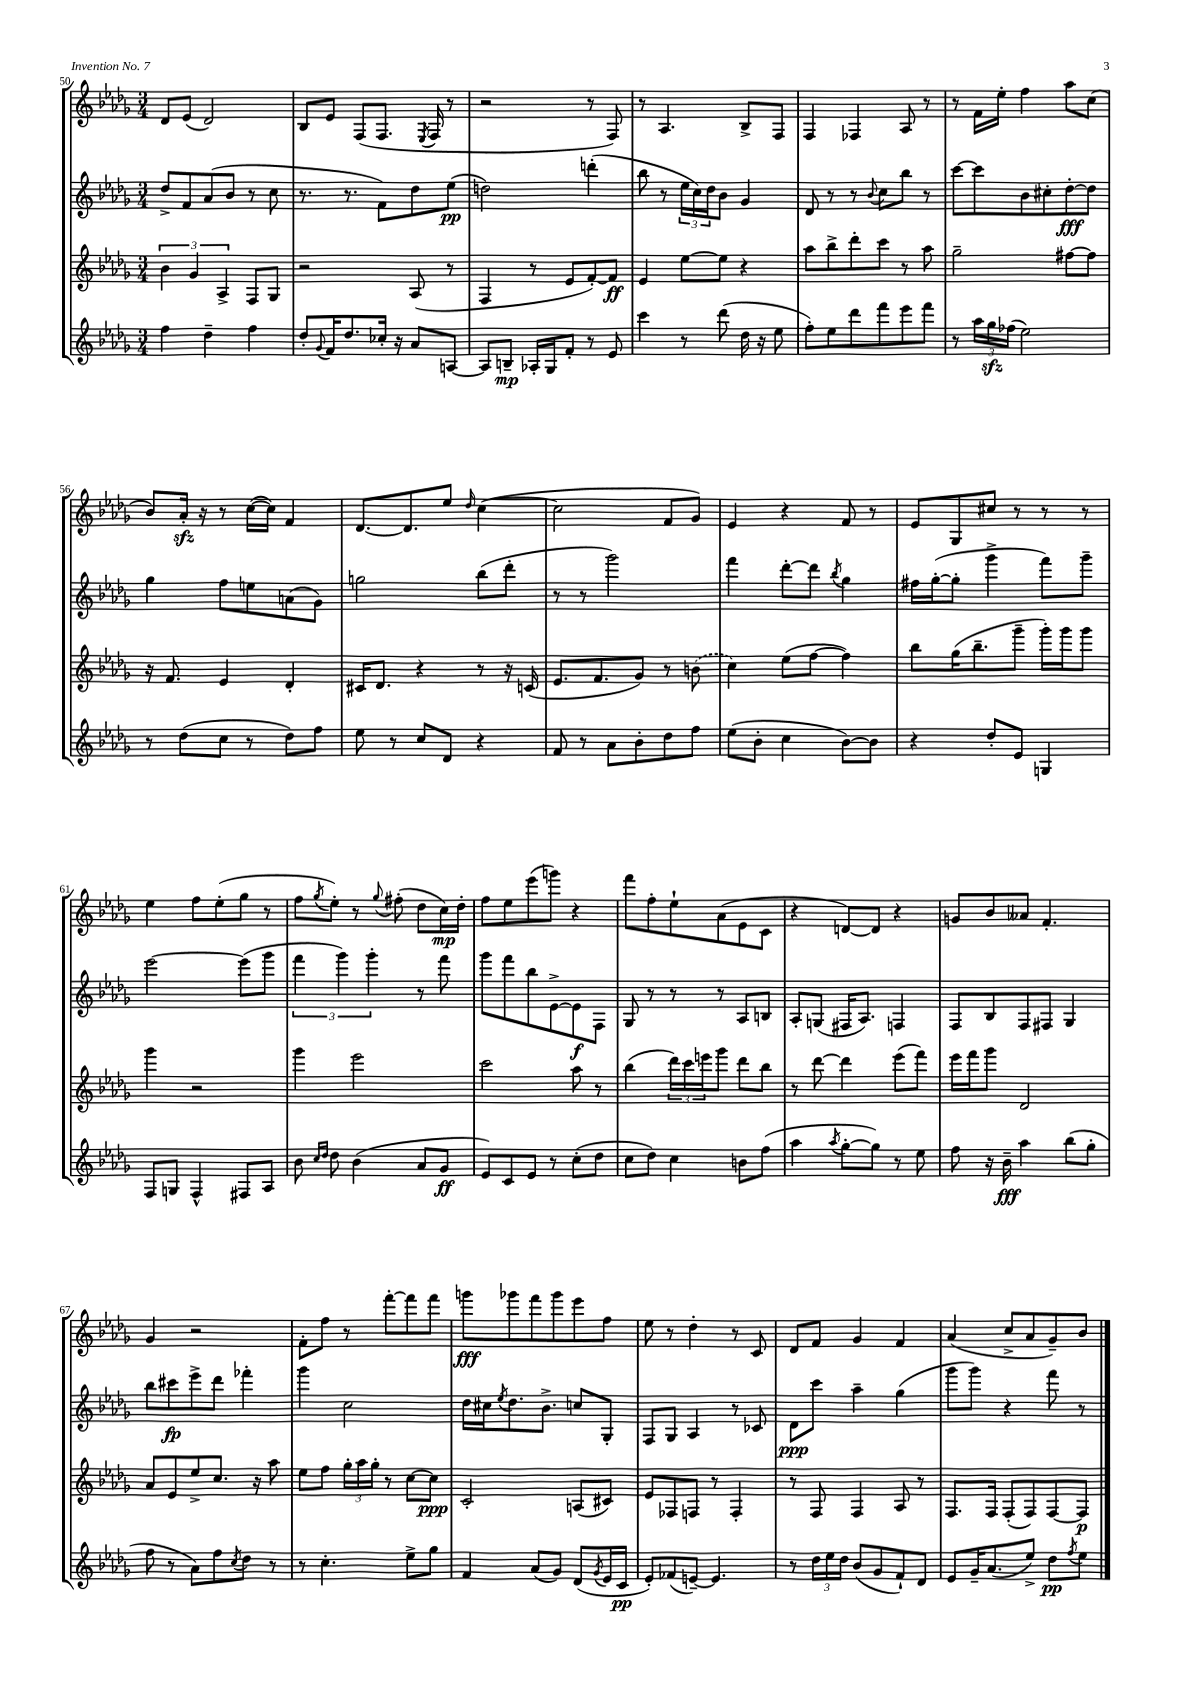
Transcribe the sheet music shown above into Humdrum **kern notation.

**kern	**kern	**kern	**kern
*staff4	*staff3	*staff2	*staff1
*clefG2	*clefG2	*clefG2	*clefG2
*k[b-e-a-d-g-]	*k[b-e-a-d-g-]	*k[b-e-a-d-g-]	*k[b-e-a-d-g-]
*M3/4	*M3/4	*M3/4	*M3/4
4ff	6b-	8dd-^	8d-
.	.	8f	(8e-
.	6g-	.	.
4dd-~	.	(8a-	2d-)
.	6A-^	.	.
.	.	8b-	.
4ff	8F	8r	.
.	8G-	8cc	.
=	=	=	=
8dd-'	2r	8.r	8B-
8qqg-	.	.	.
16f	.	.	8e-
8.dd-	.	8.r	.
.	.	.	(8F
16cc-'	.	8f)	8.F
16r	.	.	.
8a-	(8A-	8dd-	.
.	.	.	8qE-
.	.	.	16F
[8A	8r	(8ee-	8r
=	=	=	=
8A]	4F	2dd)	2r
8B~	.	.	.
16A-'	8r	.	.
16G-	.	.	.
8f'	8e-	.	.
8r	[8f')	(4ddd'	8r
8e-	8f]	.	8F)
=	=	=	=
4ccc	4e-	8bb-	8r
.	.	8r	4.A-
8r	[8ee-	24ee-	.
.	.	24cc)	.
.	.	24dd-	.
(8ddd-	8ee-]	8b-	.
16dd-	4r	4g-	8B-^
16r	.	.	.
8ee-	.	.	8F
=	=	=	=
8ff')	8aa-	8d-	4F
8ee-	8bb-^	8r	.
8ddd-	8ddd-'	8r	4F-
.	.	8qqb-	.
8fff	8ccc	8cc	.
8eee-	8r	8bb-	8A-
8fff	8aa-	8r	8r
=	=	=	=
8r	2gg-~	[8ccc	8r
24aa-	.	8ccc]	16f
24gg-	.	.	.
.	.	.	16ee-'
(24ff-	.	.	.
2ee-)	.	8b-	4ff
.	.	8cc#'	.
.	[8ff#	[8dd-'	8aa-
.	8ff#]	8dd-]	(8cc
=	=	=	=
8r	16r	4gg-	8b-)
.	8.f	.	.
(8dd-	.	.	16a-'
.	.	.	16r
8cc	4e-	8ff	8r
8r	.	8ee	([16cc
.	.	.	16cc])
8dd-)	4d-'	(8a	4f
8ff	.	8g-)	.
=	=	=	=
8ee-	16c#	2gg	[8.d-
.	8.d-	.	.
8r	.	.	.
.	.	.	8.d-]
8cc	4r	.	.
8d-	.	.	8ee-
.	.	.	16qqdd-
4r	8r	(8bb-	([4cc
.	16r	8ddd-'	.
.	(16c	.	.
=	=	=	=
8f	8.e-	8r	2cc]
8r	.	8r	.
.	8.f	.	.
8a-	.	2ggg-)	.
8b-'	8g-)	.	.
8dd-	8r	.	8f
8ff	(8b	.	8g-)
=	=	=	=
(8ee-	4cc)	4fff	4e-
8b-'	.	.	.
4cc	(8ee-	[8ddd-'	4r
.	[8ff	8ddd-]	.
.	.	8qbb-	.
[8b-)	4ff])	4gg-	8f
8b-]	.	.	8r
=	=	=	=
4r	8bb-	16ff#	8e-
.	.	([16gg-'	.
.	(16gg-	8gg-']	8G-
.	8.bb-~	.	.
8dd-'	.	4ggg-^	8cc#
8e-	8ggg-~	.	8r
4G	16ggg-')	8fff)	8r
.	16ggg-	.	.
.	8ggg-	8ggg-~	8r
=	=	=	=
8F	4ggg-	[2eee-	4ee-
8G	.	.	.
4F^^	2r	.	8ff
.	.	.	(8ee-'
8F#	.	(8eee-]	8gg-
8A-	.	8ggg-	8r
=	=	=	=
8b-	4ggg-	6fff	8ff
16qqcc	.	.	.
16qqdd-	.	.	8qgg-
8dd-	.	.	8ee-')
.	.	6ggg-)	.
(4b-	2eee-	.	8r
.	.	6ggg-'	.
.	.	.	8qqgg-
.	.	.	(8ff#'
8a-	.	8r	8dd-
8g-	.	8fff	16cc)
.	.	.	16dd-'
=	=	=	=
8e-)	2ccc	8ggg-	8ff
8c	.	8fff	8ee-
8e-	.	8bb-	(8eee-
8r	.	[8e-^	8ggg)
(8cc'	8aa-	8e-]	4r
8dd-	8r	8F	.
=	=	=	=
8cc	(4bb-	8G-	8fff
8dd-)	.	8r	8ff'
4cc	24ddd-)	8r	8ee-`
.	24ccc	.	.
.	24eee	.	.
.	8ggg-	8r	(8a-
8b	8ddd-	8A-	8e-
(8ff	8bb-	8B	8c
=	=	=	=
4aa-	8r	8A-'	4r
.	[8ddd-	(8G	.
8qaa-	.	.	.
[8gg-'	4ddd-]	16F#	[8d)
.	.	8.A-)	.
8gg-])	.	.	8d]
8r	(8eee-	4F	4r
8ee-	8fff)	.	.
=	=	=	=
8ff	16eee-	8F	8g
.	16fff	.	.
16r	8ggg-	8B-	8b-
16b-~	.	.	.
4aa-	2d-	8F	8a--
.	.	8F#	4.f'
(8bb-	.	4G-	.
8gg-'	.	.	.
=	=	=	=
8ff	8a-	8bb-	4g-
8r	8e-	8ccc#	.
8a-)	8ee-^	8eee-^	2r
8ff	8.cc	8ddd-	.
8qcc	.	.	.
8dd-	.	4fff-'	.
.	16r	.	.
8r	8aa-	.	.
=	=	=	=
8r	8ee-	4ggg-	8f'
4.cc'	8ff	.	8ff
.	24gg-'	2cc	8r
.	24aa-	.	.
.	24gg-'	.	.
.	8r	.	[8fff'
8ee-^	[8cc	.	8fff]
8gg-	8cc]	.	8fff
=	=	=	=
4f	2c'	16dd-	8ggg
.	.	16cc#	.
.	.	8qee-	.
.	.	8.dd-	8ggg-
(8a-	.	.	8fff
.	.	8.b-^	.
8g-)	.	.	8ggg-
(8d-	(8A	8cc	8eee-
8qg-	.	.	.
16e-	8c#)	8G-'	8ff
16c	.	.	.
=	=	=	=
8e-')	8e-	8F	8ee-
(8f-	8F-	8G-	8r
[8e~)	8F	4A-	4dd-'
4.e]	8r	.	.
.	4F'	8r	8r
.	.	8c-	8c
=	=	=	=
8r	8r	8d-	8d-
24dd-	8F	8ccc	8f
24ee-	.	.	.
24dd-	.	.	.
(8b-	4F	4aa-~	4g-
8g-	.	.	.
8f`)	8A-	(4gg-	4f
8d-	8r	.	.
=	=	=	=
8e-	8.F	8ggg-	(4a-
16g-~	.	8ggg-)	.
(8.a-	16F	.	.
.	(8F'	4r	8cc^
8ee-^)	8F)	.	8a-
8dd-	[8F	8fff	8g-~)
8qff	.	.	.
8ee-	8F]	8r	8b-
==	==	==	==
*-	*-	*-	*-
